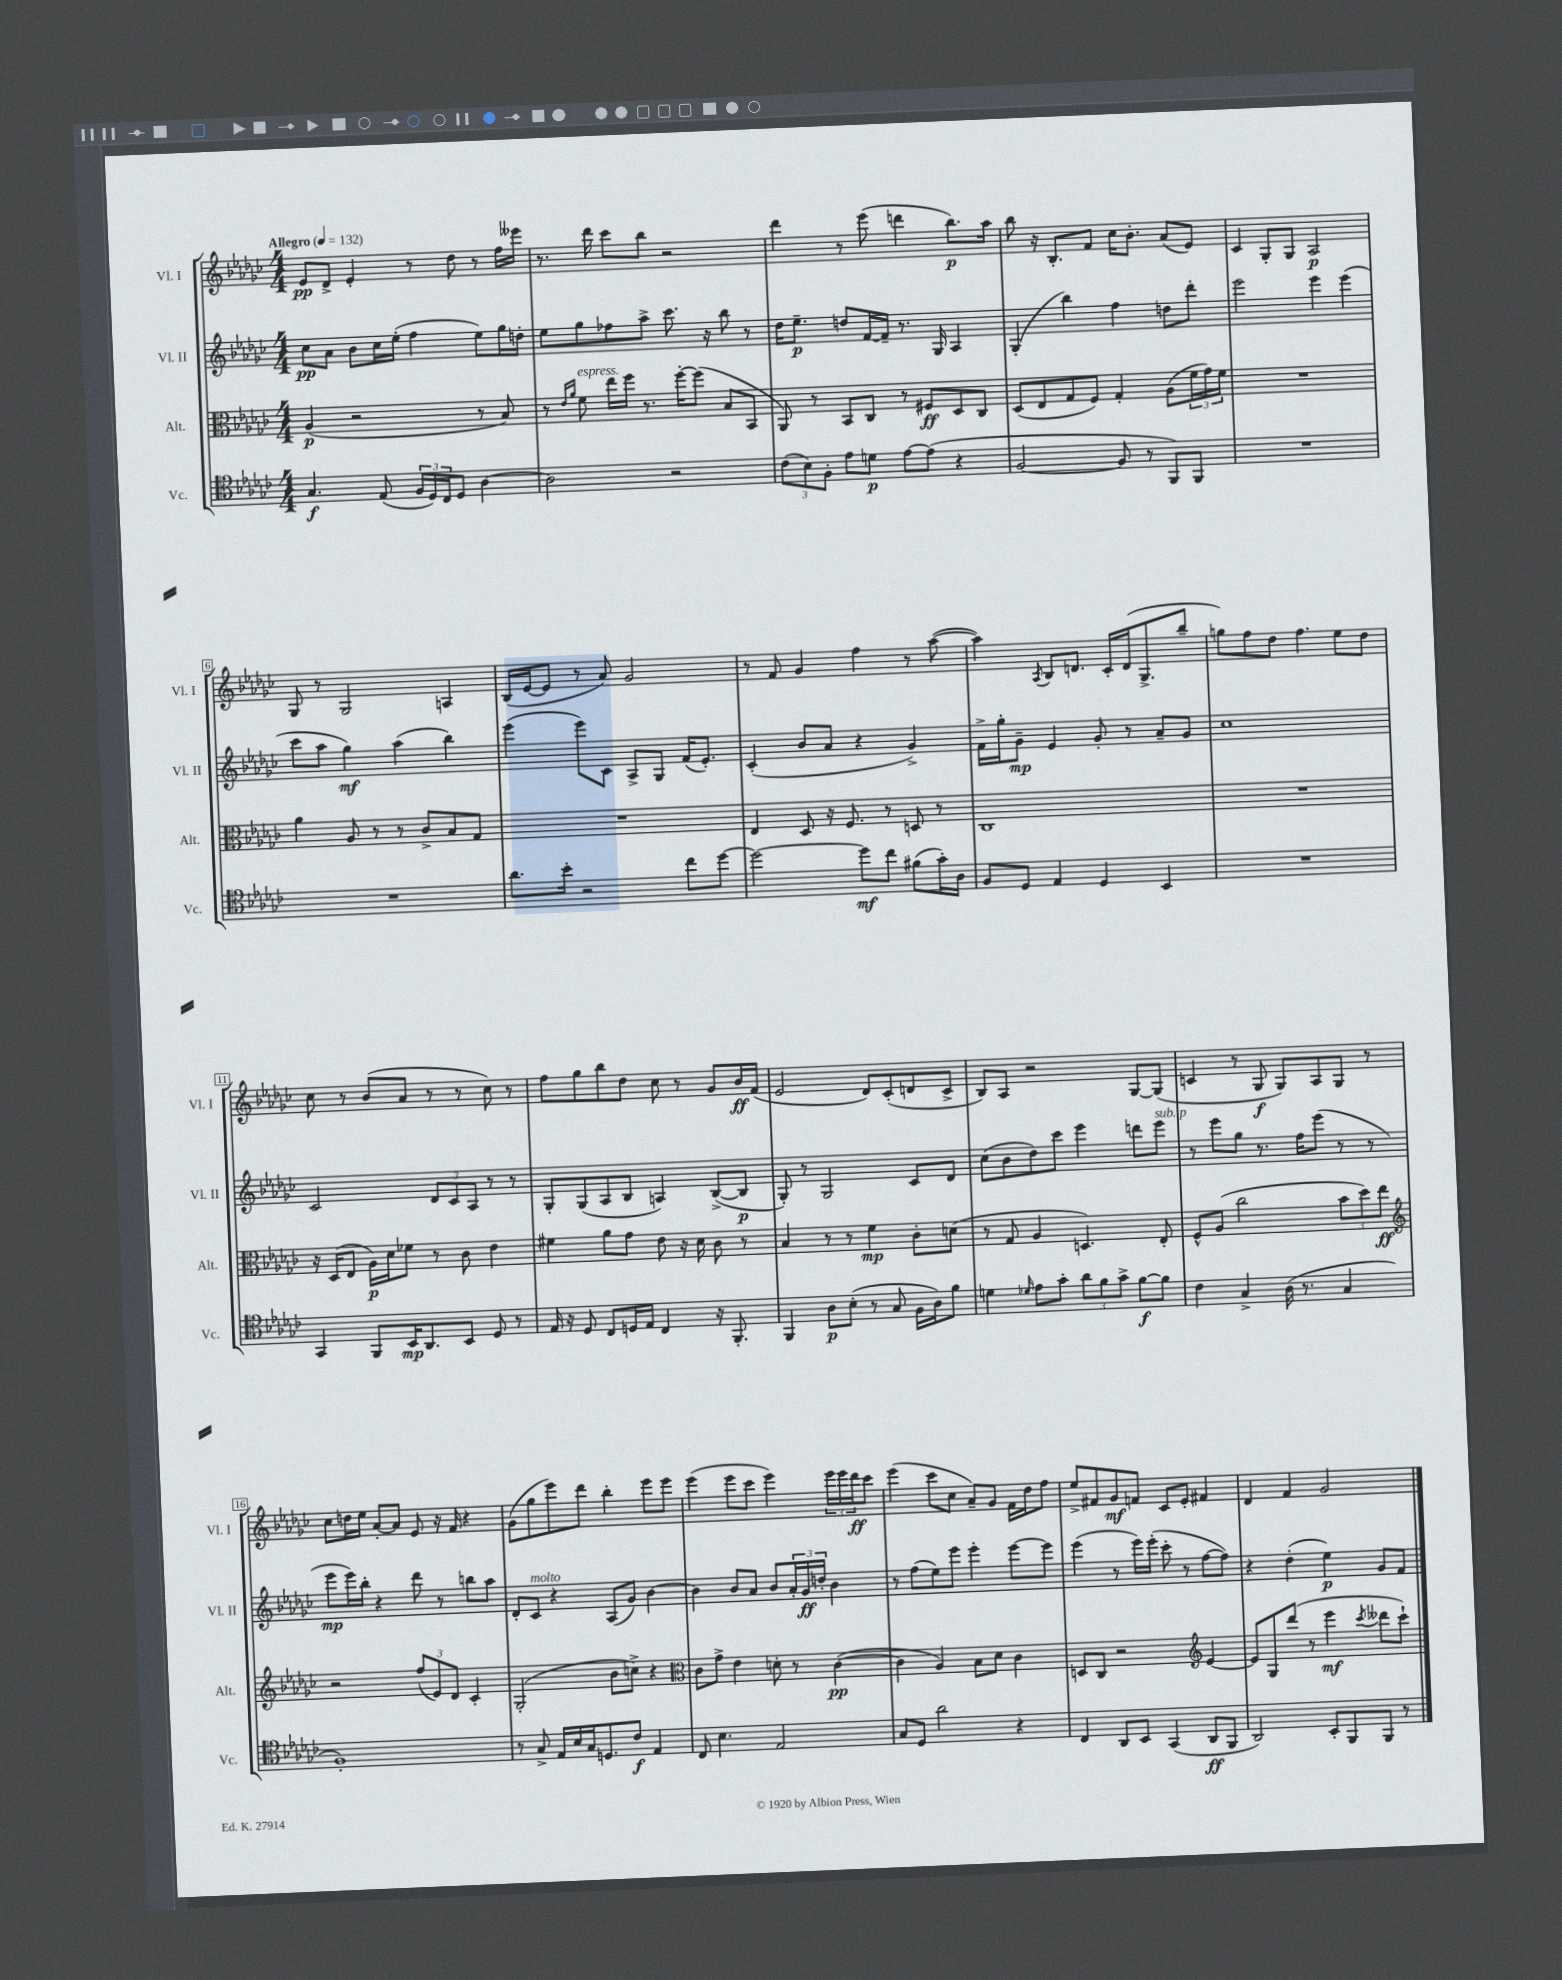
<<
\new StaffGroup <<
\new Staff = "s0" \with { instrumentName = "Vl. I" shortInstrumentName = "Vl. I" } {
    \clef treble \key ges \major \numericTimeSignature \time 4/4 \tempo "Allegro" 4 = 132
    ees'8\pp des'8-> ees'4-. r8 des''8 r8 f''16 eeses'''16 |
    r8. des'''16 ces'''8 bes''8 r2 |
    des'''4 r8 ees'''8( d'''4 bes''8.\p) aes''16 |
    bes''8 r16 bes8.-. f'8 ces''16 bes'8.-. aes'8( ees'8) |
    ces'4 ges8-. ges8 aes2\p |
    ges8 r8 ges2 a4 |
    bes16( ees'16~ ees'8 r8 aes'8) ges'2 |
    r8 f'8 ges'4 f''4 r8 aes''8~( |
    aes''4) \acciaccatura { aes8 } bes8 d'8. ces'16-. d'16( ges8.-> bes''8-- |
    g''8) f''8 des''8 f''4. ees''8 des''8 |
    ces''8 r8 bes'8( aes'8 r8 r8 ces''8) r8 |
    f''8 ges''8 bes''8 des''8 ces''8 r8 ges'8 bes'16\ff f'16( |
    ees'2 des'8) ces'8-.( d'8 ces'8-> |
    bes8) aes8 r2 ges8~ ges8( |
    c'4 r8 ges8\f ges8) aes8 ges8 r8 |
    ces''8 d''16 ees''16 aes'8~-. aes'8 ees'8 r16 f'16 r4 |
    ges'8( ges''8 ees'''8) des'''8 bes''4-. ees'''8 ees'''8 |
    ees'''4( ees'''8 ces'''8 ees'''4) \tuplet 3/2 { ees'''16 ees'''16 des'''16\ff } ces'''8 |
    ees'''4( ces'''8 ces''8 aes'8--) ges'8 f'16 des''16 f''8 |
    ees''8-> fis'8 ges'8\mf f'8 ces'8 ees'8-. fis'4 |
    des'4 f'4 ges'2 \bar "|." |
}
\new Staff = "s1" \with { instrumentName = "Vl. II" shortInstrumentName = "Vl. II" } {
    \clef treble \key ges \major \numericTimeSignature \time 4/4
    ces''8\pp aes'8 bes'8 ces''16 ees''16-.( f''4 ees''8) ges''16 d''16-. |
    ees''8 ges''8 fes''8 aes''8-> ces'''8. r16 bes''8 r8 |
    des''16 ees''8.--\p d''8 f'16~ f'16-- r8. ges16 aes4 |
    ges4-.( bes''4) f''4 d''8 des'''8-. |
    ees'''2 ees'''4 ees'''4( |
    ces'''8 aes''8 ges''4\mf) aes''4( bes''4) |
    ees'''4( ees'''8) ces'8 aes8-> ges8 f'16( ees'8.-.) |
    ces'4-.( bes'8 aes'8 r4 ges'4->) |
    f'16-> ges''16-. ges'8--\mp ees'4 ges'8-. r8 aes'8-- ges'8 |
    ces''1 |
    ces'2 \tuplet 3/2 { des'8 ces'8 aes8 } r8 r8 |
    ges8-. ges8( aes8 bes8 a4) bes8~->( bes8\p |
    ges8-.) r8 ges2 ces'8 des'8 |
    ces''8( bes'8 des''8) ces'''8 ees'''4 d'''8 ees'''8^\markup { \italic "sub. p" } |
    r8 ees'''8 ges''8 r8. f''16 ees'''8( r8 r8 |
    ees'''8\mp ees'''16) bes''16-. r4 des'''8 r8 b''8 aes''8 |
    des'8-. ces'8^\markup { \italic "molto" } r4 aes8( ges'8) bes'4~ |
    bes'4 bes'8 aes'8 bes'8 \tuplet 3/2 { aes'16-. ges'16\ff d''16-. } bes'4 |
    r8 f''8( ees''8) ees'''8 ees'''4-. ees'''8~ ees'''8 |
    ees'''4( r8 ees'''16) ees'''16-.( ces'''8-. r8 f''8~ f''8) |
    r4 des''4-.( ees''4\p) ges'8 f'8 \bar "|." |
}
\new Staff = "s2" \with { instrumentName = "Alt." shortInstrumentName = "Alt." } {
    \clef alto \key ges \major \numericTimeSignature \time 4/4
    aes4\p( r2 r8 bes8) |
    r8 \grace { ees'16 aes'16 } f'8^\markup { \italic "espress." } ees''16 f''16 r8. f''16~-. f''8( bes8 bes,8 |
    aes,8) r8 bes,8 ces8 r8 fis8\ff des8 ces8 |
    des8( ees8 ges8 f8) ges4-. aes8( \tuplet 3/2 { f'16 ges'16) f'16 } |
    R1 |
    aes'4 aes8 r8 r8 ces'8-> bes8 ges8 |
    R1 |
    ees4 des8 r16 f8. r8 d8 r8 |
    ces1 |
    R1 |
    r16 des16( ees8 aes16\p) des'16 fes'8 r8 ces'8 ees'4 |
    fis'4 aes'8 ges'8 ees'8 r16 des'16 ces'8 r8 |
    bes4 r8 r8 f'4\mp ces'8-. d'8( |
    r8 ges8 aes4 d4.) ees8-. |
    f8-^ aes8( ces''2 \tuplet 3/2 { bes'8 des''8) ees''8\ff } |
    \clef treble r2 \tuplet 3/2 { f''8( ees'8) des'8 } ces'4-. |
    ges2-.( bes'8 c''8->) r4 |
    \clef alto ces'8 ges'8-> ees'4 d'8-. r8 ces'4~\pp( |
    ces'4 aes4) bes8 des'8 ces'4 |
    d8 ces8 r2 \clef treble ees'4~ |
    ees'8 ges8 des'''8( r8 ees'''4\mf \acciaccatura { ces'''8 } deses'''8 ces'''8-!) \bar "|." |
}
\new Staff = "s3" \with { instrumentName = "Vc." shortInstrumentName = "Vc." } {
    \clef tenor \key ges \major \numericTimeSignature \time 4/4
    ges4.\f ees8( \tuplet 3/2 { f16 des16) ces16 } des8 aes4~ |
    aes2 r2 |
    \tuplet 3/2 { ces'8( bes8) f8-. } ees'8 d'8\p ees'8~ ees'8( r4 |
    f2~ f8 r8 f,8) f,8 |
    R1 |
    R1 |
    aes'8. bes'16-. r2 ces''8 des''8~ |
    des''2~ des''8\mf ces''8 fis'8( ges'16-.) aes16 |
    f8 des8 ees4 des4 bes,4 |
    R1 |
    ges,4 f,8 bes,16\mp aes,8. bes,8 des8 r8 |
    ees16 r16 des8 ces8 d16 ees16 ces4 r16 f,8.-. |
    f,4 aes8\p bes8-.( r8 ges8 f16 aes16) f'8 |
    d'4 \grace { des'16 } ees'8 ges'8-. \tuplet 3/2 { aes'8 f'8 ges'8-> } f'8~\f f'8 |
    ces'4 ges4-> aes16( r8. ges4 |
    f1-.) |
    r8 ges8-> ees16 bes16 ges16 d8. ces'8\f ees4 |
    ces8 bes4. ees2 |
    ges8 des8 aes'2 r4 |
    ces4 aes,8 bes,8 ges,4( aes,8\ff f,8 |
    aes,2) bes,8-. f,8 f,8 r8 \bar "|." |
}
>>
>>
\layout { \context { \Score \override BarNumber.stencil = #(make-stencil-boxer 0.1 0.3 ly:text-interface::print) } }
